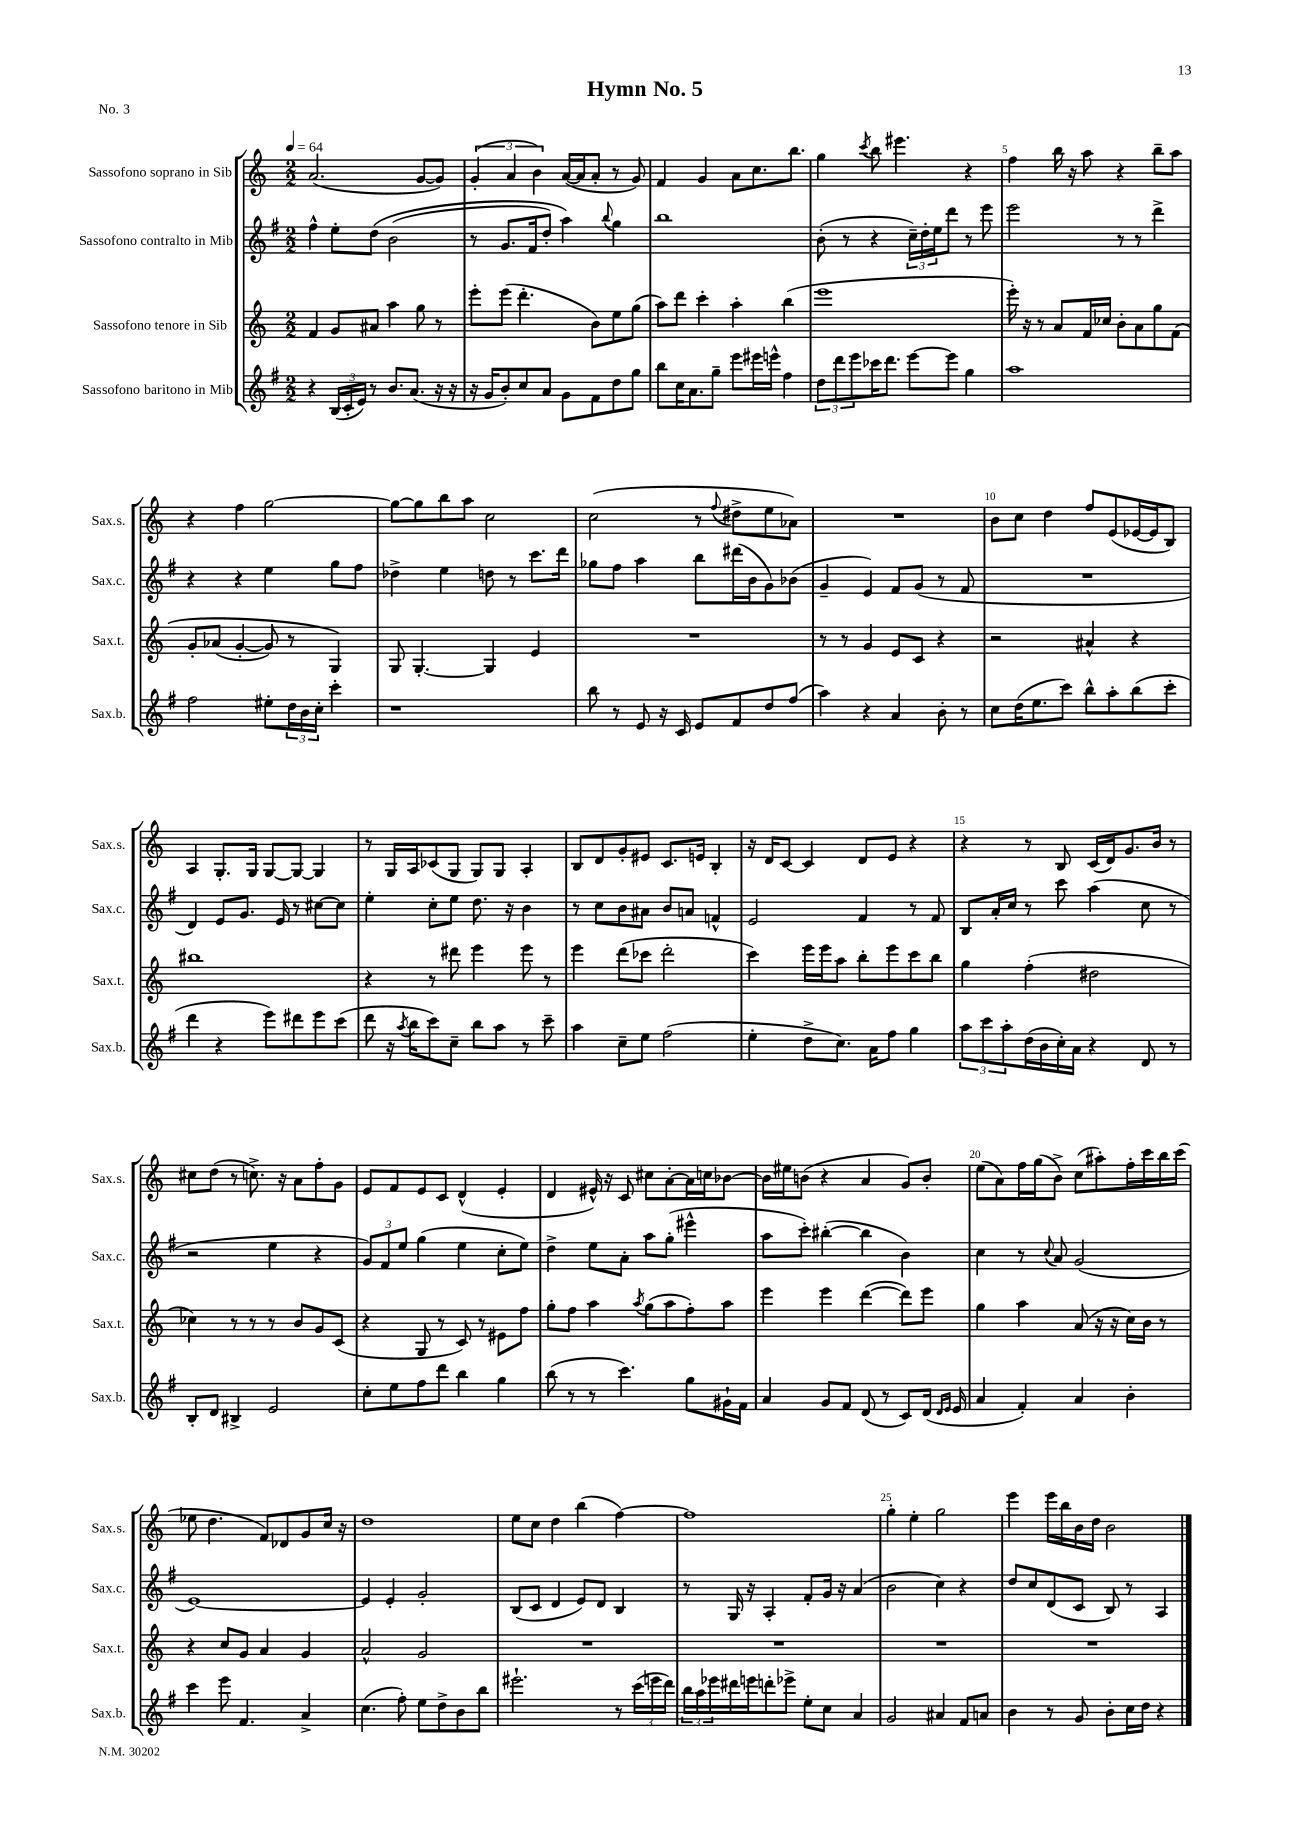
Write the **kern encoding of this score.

**kern	**kern	**kern	**kern
*staff4	*staff3	*staff2	*staff1
*clefG2	*clefG2	*clefG2	*clefG2
*k[f#]	*k[]	*k[f#]	*k[]
*M2/2	*M2/2	*M2/2	*M2/2
*MM64	*MM64	*MM64	*MM64
4r	4f	4ff#^^	(2.a
(24B	8g	8ee'	.
24c'	.	.	.
24e)	.	.	.
8r	8a#	&(8dd	.
8.b	4aa	(2b	.
(8.a	.	.	.
.	8gg	.	[8g
16r	8r	.	8g])
16r	.	.	.
=	=	=	=
16r	8eee'	8r	(6g'
16g	.	.	.
8b')	(8eee	8.g	.
.	.	.	6a
8cc	4.ddd'	.	.
.	.	16f#	.
.	.	.	6b)
8a	.	8dd')	.
8g	.	4aa&)	([16a
.	.	.	16a]
8f#	8b)	.	8a'
.	.	8qqbb	.
8dd	8ee	4gg	8r
8gg	(8gg	.	8g)
=	=	=	=
8bb	8aa)	1bb	4f
16cc	8ddd	.	.
8.a	.	.	.
.	4ccc'	.	4g
8gg~	.	.	.
8eee	4aa'	.	8a
16eee#	.	.	8.cc
16eee^^	.	.	.
4ff#	(4bb	.	.
.	.	.	8.bb
=	=	=	=
12dd	1eee	(8b'	4gg
12ddd	.	.	.
.	.	8r	.
12eee	.	.	.
.	.	.	8qccc
16ccc-	.	4r	8bb
8.ddd	.	.	.
.	.	.	4.eee#
[8eee	.	24cc~)	.
.	.	24dd'	.
.	.	24ee	.
8eee]	.	8ddd	.
4gg	.	8r	4r
.	.	8eee	.
=	=	=	=
1aa	16eee')	2eee	4ff
.	16r	.	.
.	8r	.	.
.	8a	.	16bb
.	.	.	16r
.	16f	.	8aa
.	16cc-	.	.
.	8b'	8r	4r
.	8a	8r	.
.	8gg	4ddd^	8bb~
.	&(8f	.	8aa
=	=	=	=
2ff#	8g'	4r	4r
.	(8a-	.	.
.	[4g'	4r	4ff
8ee#'	8g])	4ee	[2gg
24dd	8r	.	.
24b	.	.	.
24cc'	.	.	.
4ccc'	4G&)	8gg	.
.	.	8ff#	.
=	=	=	=
1r	8G	4dd-^	8gg_
.	[4.G'	.	8gg]
.	.	4ee	8bb
.	.	.	8aa
.	4G]	8dd	2cc
.	.	8r	.
.	4e	8.ccc	.
.	.	16ddd	.
=	=	=	=
8bb	1r	8gg-	(2cc
8r	.	8ff#	.
8e	.	4aa	.
16r	.	.	.
16c	.	.	.
8e	.	8bb	8r
.	.	.	8qqff
8f#	.	(16ddd#	8dd#^
.	.	16b	.
8dd	.	8g)	8ee
(8ff#	.	(8b-	8a-)
=	=	=	=
4aa)	8r	4g~	1r
.	8r	.	.
4r	4g	4e)	.
4a	8e	8f#	.
.	8c	(8g	.
8b'	4r	8r	.
8r	.	8f#	.
=	=	=	=
8cc	2r	1r	8b
(16dd	.	.	8cc
8.ee	.	.	.
.	.	.	4dd
8ccc)	.	.	.
8bb^^	4a#^^	.	8ff
8aa'	.	.	(8e
(8bb	4r	.	[16e-
.	.	.	16e-]
8ccc'	.	.	8B)
=	=	=	=
4ddd	1bb#	4d)	4A
4r	.	8e	8.G'
.	.	8.g	.
.	.	.	16G
8eee)	.	.	[8G
.	.	16e	.
8ddd#	.	8r	8G_
8eee	.	[8cc#	4G]
(8ccc	.	8cc#]	.
=	=	=	=
8ddd	4r	4ee'	8r
16r	.	.	16G
8qaa	.	.	.
16bb	.	.	16A
8ccc)	8r	8cc'	(8c-
8cc~	8ddd#	8ee	8G
8bb	4eee	8.dd	8G)
8aa	.	.	8G
.	.	16r	.
8r	8eee	4b	4A'
8ccc~	8r	.	.
=	=	=	=
4aa	4eee	8r	8B
.	.	8cc	8d
8cc~	(8ddd	8b	8g'
8ee	8ccc-	8a#	8e#
(2ff#	2ddd'	8b	8.c
.	.	8a	.
.	.	.	16e
.	.	4f^^	4B'
=	=	=	=
4ee'	4ccc)	2e	16r
.	.	.	16d
.	.	.	[8c
8dd^	16eee	.	4c]
.	16eee	.	.
8.cc)	8aa	.	.
.	8bb'	4f#	8d
16a	.	.	.
8ff#	8eee	.	8e
4gg	8ccc	8r	4r
.	8bb	8f#	.
=	=	=	=
12aa	4gg	8B	4r
12ccc	.	.	.
.	.	16a'	.
12aa'	.	.	.
.	.	16cc	.
(16dd	(4ff'	8r	8r
16b	.	.	.
16cc')	.	8ccc	8B
16a	.	.	.
4r	2dd#	(4aa	(16c
.	.	.	16d)
.	.	.	8.g
8d	.	8cc	.
.	.	.	16b
8r	.	8r	8r
=	=	=	=
8B'	4cc-)	2r	8cc#
8d	.	.	(8dd
4B#^	8r	.	8r
.	8r	.	8.cc^)
2e	8r	4ee	.
.	.	.	16r
.	8b	.	8a
.	8g	4r	8ff'
.	(8c	.	8g
=	=	=	=
8cc'	4r	12g)	8e
.	.	12f#	.
8ee	.	.	8f
.	.	12ee	.
8ff#	8G	(4gg	8e
8ddd	8r	.	8c
4bb	8c)	4ee	(4d^^
.	8r	.	.
4gg	8e#	8cc'	4e'
.	8ff	8ee)	.
=	=	=	=
(8bb	8gg'	4dd^	4d
8r	8ff	.	.
8r	4aa	8ee	16e#^^)
.	.	.	16r
4.ccc)	.	8a'	8c
.	8qaa	.	.
.	(8gg	8aa	8cc#
.	8aa	(8gg'	[8a'
8gg	8ff')	4eee#^^	16a]
.	.	.	16cc
16g#`	8aa	.	[8b-
16f#	.	.	.
=	=	=	=
4a	4eee	8aa	16b-]
.	.	.	16ee#
.	.	8ccc')	(8b
8g	4eee	([4bb#'	4r
8f#	.	.	.
(8d	([4ddd	4bb#]	4a
8r	.	.	.
8c)	8ddd])	4b)	8g)
(16d	8eee	.	8b'
16qqd	.	.	.
16qqe	.	.	.
16e	.	.	.
=	=	=	=
4a	4gg	4cc	(8ee
.	.	.	8a)
4f#')	4aa	8r	16ff
.	.	.	(16gg
.	.	8qqcc	.
.	.	8a	8b^)
4a	(8a	(2g	(8cc
.	16r	.	8aa#')
.	16r	.	.
4b'	16cc)	.	16ff'
.	16b	.	16ccc
.	8r	.	16bb
.	.	.	(16ccc
=	=	=	=
4ccc	4r	[1e)	8ee-
.	.	.	4.dd
8eee	8cc	.	.
4.f#	8g	.	.
.	4a	.	8f)
.	.	.	8d-
4a^	4g	.	8g
.	.	.	16cc
.	.	.	16r
=	=	=	=
(4.cc	2a^^	4e]	1dd
.	.	4e'	.
8ff#')	.	.	.
8ee	2g	2g'	.
8dd^	.	.	.
8b	.	.	.
8bb	.	.	.
=	=	=	=
2.eee#`	1r	(8B	8ee
.	.	8c	8cc
.	.	4d	4dd
.	.	8e)	(4bb
.	.	8d	.
8r	.	4B	[4ff)
(24ccc	.	.	.
24eee	.	.	.
24ddd)	.	.	.
=	=	=	=
24bb	1r	8r	1ff]
24aa	.	.	.
24eee-	.	.	.
16ddd#	.	16G	.
16eee	.	16r	.
8ddd'	.	4A'	.
8eee-^	.	.	.
8ee'	.	8f#'	.
8cc	.	16g	.
.	.	16r	.
4a	.	(4a	.
=	=	=	=
2g	1r	2b	4gg'
.	.	.	4ee'
4a#	.	4cc)	2gg
8f#	.	4r	.
8a	.	.	.
=	=	=	=
4b	1r	8dd	4eee
.	.	8cc	.
8r	.	(8d	16eee
.	.	.	16bb
8g	.	8c	16b
.	.	.	16dd
8b'	.	8B)	2b
16cc	.	8r	.
16dd	.	.	.
4r	.	4A	.
==	==	==	==
*-	*-	*-	*-
